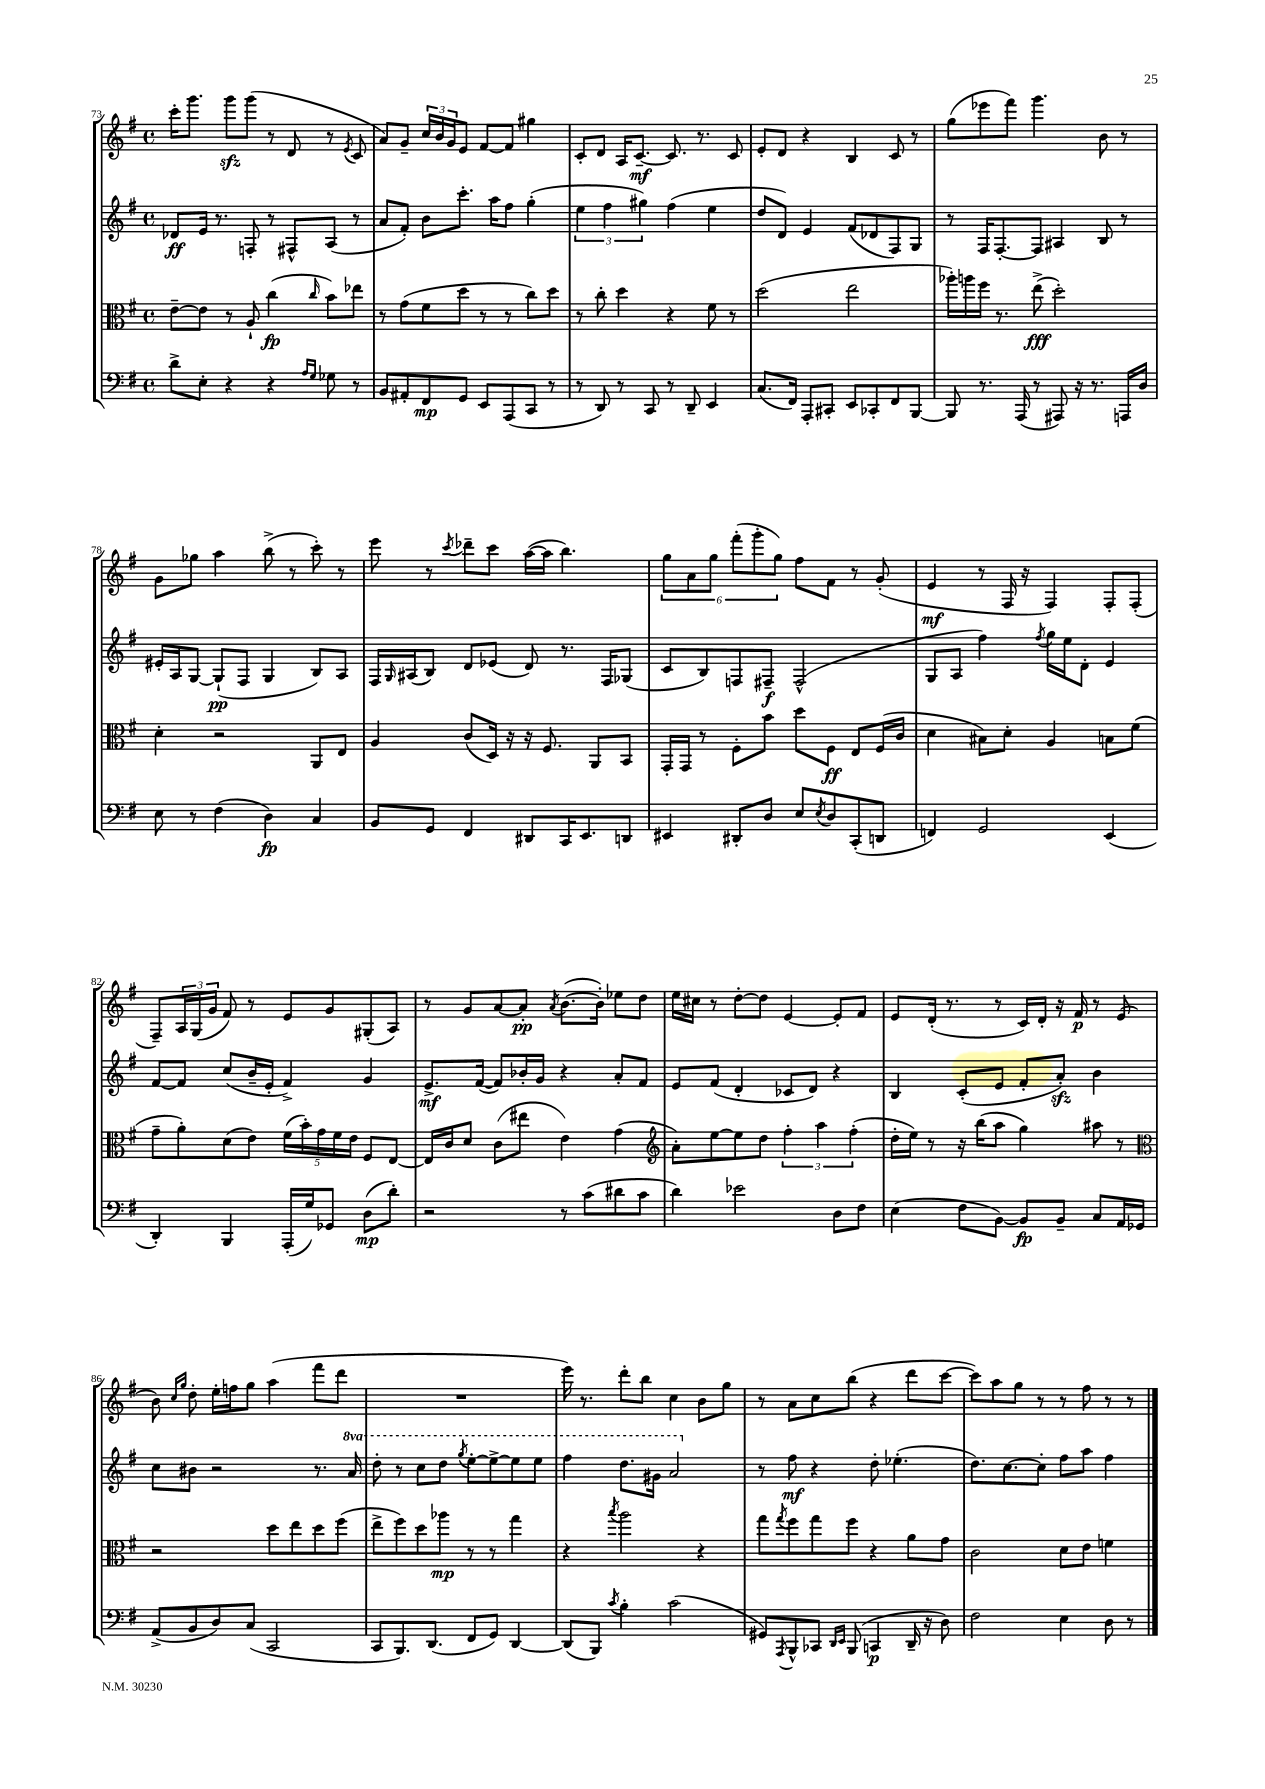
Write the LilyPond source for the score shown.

<<
\new StaffGroup <<
\new Staff = "s0" {
    \clef treble \key g \major \defaultTimeSignature \time 4/4
    c'''16-. g'''8. g'''8\sfz g'''8( r8 d'8 r8 \acciaccatura { e'8 } c'8 |
    a'8) g'8-- \tuplet 3/2 { c''16 b'16 g'16 } e'8 fis'8~ fis'8 gis''4 |
    c'8-. d'8 a16 c'8.~--\mf c'8. r8. c'8 |
    e'8-. d'8 r4 b4 c'8 r8 |
    g''8( ees'''8 fis'''8) g'''4. b'8 r8 |
    g'8 ges''8 a''4 b''8->( r8 c'''8-.) r8 |
    e'''8 r8 \acciaccatura { c'''8 } des'''8-- c'''8 a''16~( a''16 b''4.) |
    \tuplet 6/4 { g''8 a'8 g''8 fis'''8-.( g'''8-. g''8) } fis''8 fis'8 r8 g'8-.( |
    e'4\mf r8 fis16 r16 fis4) fis8-. fis8-.( |
    fis8--) \tuplet 3/2 { a16 g16( g'16 } fis'8) r8 e'8 g'8 gis8-.( a8) |
    r8 g'8 a'8~ a'8-.\pp \acciaccatura { a'8 } b'8.~( b'16-.) ees''8 d''8 |
    e''16 cis''16 r8 d''8~-. d''8 e'4~ e'8-. fis'8 |
    e'8 d'16-.( r8. r8 c'16) d'16-. r16 fis'16\p r8 e'8( |
    b'8) \grace { c''16 g''16 } d''8-. e''16-. f''16 g''8 a''4( fis'''8 d'''8 |
    R1 |
    e'''16) r8. d'''8-. b''8 c''4 b'8 g''8 |
    r8 a'8 c''8 b''8( r4 d'''8 c'''8~ |
    c'''8) a''8 g''8 r8 r8 fis''8 r8 r8 \bar "|." |
}
\new Staff = "s1" {
    \clef treble \key g \major \defaultTimeSignature \time 4/4 \set Staff.ottavationMarkups = #ottavation-simple-ordinals
    des'8\ff e'16 r8. f8-. r8 fis8-^ a8( r8 |
    a'8 fis'8-.) b'8 c'''8.-. a''16 fis''8 g''4-.( |
    \tuplet 3/2 { e''4 fis''4 gis''4) } fis''4( e''4 |
    d''8 d'8) e'4 fis'8( des'8 fis8) g8 |
    r8 fis16 fis8.~-. fis8 ais4 b8 r8 |
    eis'16-. a16 g8~ g8-!\pp( fis8 g4 b8) a8 |
    fis16 \grace { g16 } ais16( b8) d'8 ees'8( d'8) r8. fis16 ges8( |
    c'8 b8) f8 fis8--\f fis2-^( |
    g8 a8 fis''4) \acciaccatura { fis''8 } g''16 e''16 d'8-. e'4 |
    fis'8~ fis'8 c''8( b'16-- e'16-. fis'4->) g'4 |
    e'8.->\mf fis'16~( fis'8) bes'16-. g'16 r4 a'8-. fis'8 |
    e'8 fis'8( d'4-. ces'8 d'8) r4 |
    b4 c'8-.( e'8 fis'8-. a'8-.\sfz) b'4 |
    c''8 bis'8 r2 r8. \ottava #1 a''16 |
    d'''8-. r8 c'''8 d'''8 \acciaccatura { g'''8 } e'''8~-. e'''8~-> e'''8 e'''8 |
    fis'''4 d'''8. gis''16 a''2 \ottava #0 |
    r8 fis''8\mf r4 d''8-. ees''4.-.( |
    d''8.) c''8.~ c''8-. fis''8 a''8 fis''4 \bar "|." |
}
\new Staff = "s2" {
    \clef alto \key g \major \defaultTimeSignature \time 4/4
    e'8~-- e'8 r8 a8-! c''4\fp( \grace { c''16 } b'8) ees''8 |
    r8 g'8( fis'8 d''8 r8 r8 c''8) d''8 |
    r8 c''8-. d''4 r4 fis'8 r8 |
    d''2( e''2 |
    aes''16-.) a''16 fis''16 r8. e''8->\fff( d''2-.) |
    d'4-. r2 a,8 e8 |
    a4 c'8( d16) r16 r16 fis8. a,8 b,8 |
    g,16-. g,16 r8 fis8-. b'8 d''8 fis8\ff e8 fis16( c'16 |
    d'4 bis8) d'8-. a4 b8 fis'8( |
    g'8-- a'8-.) d'8( e'8) \tuplet 5/4 { fis'16( b'16-.) g'16 fis'16 e'16 } fis8 e8~ |
    e16 c'16 d'8 c'8( eis''8 e'4) g'4( |
    \clef treble a'8-.) e''8~ e''8 d''8 \tuplet 3/2 { fis''4-. a''4 fis''4-.( } |
    d''16-. e''16) r8 r16 b''16( a''8 g''4) ais''8 r8 |
    \clef alto r2 d''8 e''8 d''8 fis''8( |
    e''8-> fis''8) d''8 aes''8\mp r8 r8 g''4 |
    r4 \acciaccatura { b''8 } a''2 r4 |
    g''8 \acciaccatura { g''8 } fis''8 g''8 fis''8 r4 a'8 g'8 |
    c'2 d'8 e'8 f'4 \bar "|." |
}
\new Staff = "s3" {
    \clef bass \key g \major \defaultTimeSignature \time 4/4
    d'8-> e8-. r4 r4 \grace { a16 g16 } ges8 r8 |
    b,8 ais,8-. fis,8\mp g,8 e,8 a,,8( c,8 r8 |
    r8 d,8) r8 c,8 r8 d,8-- e,4 |
    c8.( fis,16) a,,8-. cis,8-. e,8 ces,8-. fis,8 b,,8~ |
    b,,8 r8. a,,16( r8 ais,,8) r16 r8. a,,16 d16 |
    e8 r8 fis4( d4\fp) c4 |
    b,8 g,8 fis,4 dis,8 c,16 e,8. d,8 |
    eis,4 dis,8-. d8 e8 \acciaccatura { e8 } d8 c,8-.( d,8 |
    f,4) g,2 e,4( |
    d,4-.) b,,4 a,,16-.( g16) ges,8 d8\mp( d'8-.) |
    r2 r8 c'8( dis'8 c'8 |
    d'4) ees'2 d8 fis8 |
    e4( fis8 b,8~) b,8\fp b,8-- c8 a,16 ges,16 |
    a,8->( b,8 d8) c8( c,2 |
    c,8 b,,8.) d,8.( fis,8 g,8) d,4~ |
    d,8( b,,8) \acciaccatura { c'8 } b4-. c'2( |
    gis,8) \acciaccatura { a,,8 } b,,8-^ ces,8 \grace { d,16 e,16 } b,,8( c,4\p d,16-- r16 d8) |
    fis2 e4 d8 r8 \bar "|." |
}
>>
>>
\layout { \context { \Score currentBarNumber = #73 } }
